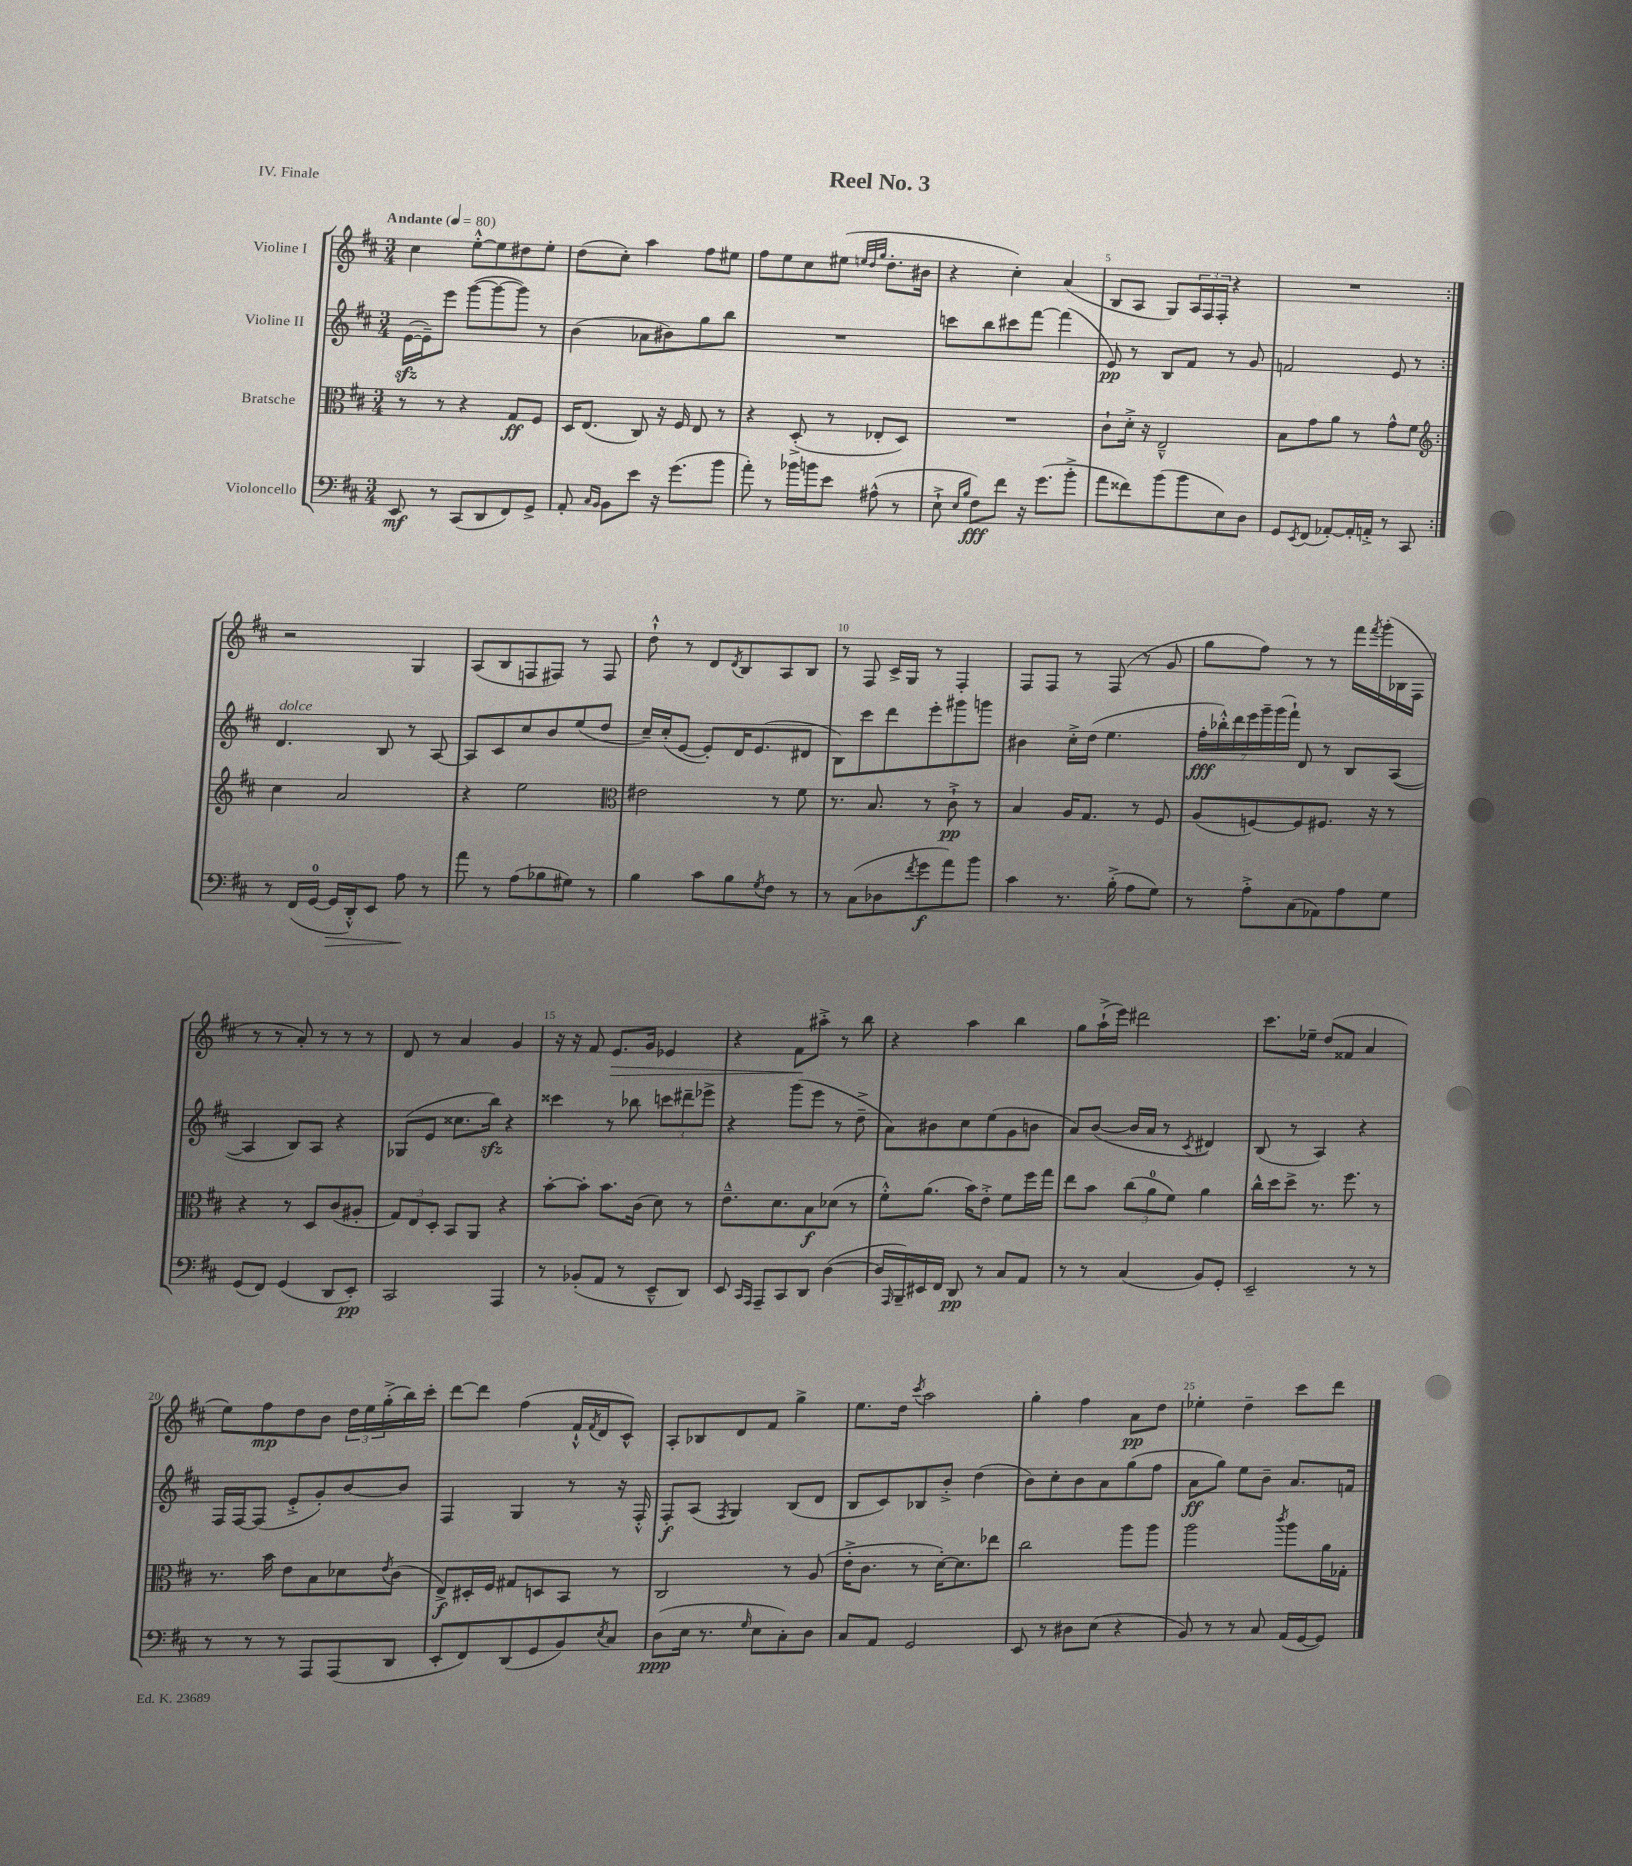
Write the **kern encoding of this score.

**kern	**dynam	**kern	**dynam	**kern	**dynam	**kern	**dynam
*part4	*part4	*part3	*part3	*part2	*part2	*part1	*part1
*staff4	*staff4	*staff3	*staff3	*staff2	*staff2	*staff1	*staff1
*I"Violoncello	*	*I"Bratsche	*	*I"Violine II	*	*I"Violine I	*
*clefF4	*	*clefC3	*	*clefG2	*	*clefG2	*
*k[f#c#]	*	*k[f#c#]	*	*k[f#c#]	*	*k[f#c#]	*
*M3/4	*	*M3/4	*	*M3/4	*	*M3/4	*
*MM80	*	*MM80	*	*MM80	*	*MM80	*
=1	=1	=1	=1	=1	=1	=1	=1
!	!	!	!	!	!	!LO:TX:a:B:t=Andante	!
8EE/	mf	8r	.	([16ezz\LL	.	4cc#\	.
.	.	.	.	16e~\J])	.	.	.
8r	.	8r	.	8eee\J	.	.	.
(8CC#/L	.	4r	.	([8ggg\L	.	[8ee'^^\L	.
8DD/	.	.	.	8ggg\_	.	8ee\]	.
8FF#/)	.	8G/L	ff	8ggg\J])	.	8dd#X\	.
8GG^/J	.	8F#/J	.	8r	.	8ee'\J	.
=2	=2	=2	=2	=2	=2	=2	=2
8AA'/	.	16D/KL	.	(4b\	.	(8dd\L	.
.	.	(8.E/J	.	.	.	.	.
16qqC#/LL	.	.	.	.	.	.	.
16qqBB/JJ	.	.	.	.	.	.	.
8BB\L	.	.	.	.	.	8cc#'\J)	.
8e\J	.	8C#/)	.	8a-X\L	.	4aa\	.
16r	.	16r	.	8b#X\)	.	.	.
(8.g\L	.	16F#/	.	.	.	.	.
.	.	8E/	.	8gg\	.	8ff#\L	.
8b\J	.	8r	.	8bb\J	.	8ee#X\J	.
=3	=3	=3	=3	=3	=3	=3	=3
8a'\)	.	4r	.	2.r	.	8ff#\L	.
8r	.	.	.	.	.	8ee\	.
16b-X\LL	.	(8D'^/	.	.	.	8cc#\	.
16bn\J	.	.	.	.	.	.	.
8e\J	.	8r	.	.	.	(8ee#X\J	.
.	.	.	.	.	.	32qqeen/LLL	.
.	.	.	.	.	.	32qqdd/	.
.	.	.	.	.	.	32qqgg/JJJ	.
(8A#X^^\	.	8E-X'/L	.	.	.	8.dd'\L	.
8r	.	8D/J)	.	.	.	.	.
.	.	.	.	.	.	16b#X\Jk	.
=4	=4	=4	=4	=4	=4	=4	=4
8E`^\	.	2.r	.	8cccn\L	.	4r	.
16qqE/LL	.	.	.	.	.	.	.
16qqB/JJ	.	.	.	.	.	.	.
8F#\L)	fff	.	.	8bb\	.	.	.
8f#\J	.	.	.	8ccc#X\	.	4cc#'\)	.
16r	.	.	.	[8fff#\J	.	.	.
(8.g\L	.	.	.	.	.	.	.
.	.	.	.	(4fff#\]	.	(4a/	.
8b'^\J	.	.	.	.	.	.	.
=5	=5	=5	=5	=5	=5	=5	=5
8a\L	.	8c#`\L	.	8e/)	pp	8B/L	.
8f##X\)	.	16d'^\Jk	.	8r	.	8A/J	.
.	.	16r	.	.	.	.	.
(8b\	.	2E~^^/	.	8B/L	.	8G/L)	.
8b\	.	.	.	8f#/J	.	24A/L	.
.	.	.	.	.	.	24F#/	.
.	.	.	.	.	.	24F#'/JJ	.
8E\)	.	.	.	8r	.	4r	.
8D\J	.	.	.	8g/	.	.	.
=6	=6	=6	=6	=6	=6	=6	=6
8GG/L	.	8B\L	.	2fn/	.	2.r	.
8qEE/	.	.	.	.	.	.	.
(8FF#/J	.	8g\	.	.	.	.	.
[8AA-X'/L)	.	8a\J	.	.	.	.	.
16AA-'/L]	.	8r	.	.	.	.	.
16AAn'^/JJ	.	.	.	.	.	.	.
8r	.	8g^^\L	.	8e/	.	.	.
8CC#/	.	8f#\J	.	8r	.	.	.
!!LO:LB:g=z
=7:|!	=7:|!	=7:|!	=7:|!	=7:|!	=7:|!	=7:|!	=7:|!
*	*	*clefG2	*	*	*	*	*
!	!	!	!	!LO:TX:a:i:t=dolce	!	!	!
8r	.	4cc#\	.	4.d/	.	2r	.
(16FF#/LL	.	.	.	.	.	.	.
[16GG/JJ	.	.	.	.	.	.	.
!	!LO:HP:b	!	!	!	!	!	!
16GG/LL]	>	2a/	.	.	.	.	.
16DD'^^/J)	.	.	.	.	.	.	.
8EE/J	.	.	.	8B/	.	.	.
8A\	.	.	.	8r	.	4G/	.
8r	]	.	.	[8A/	.	.	.
=8	=8	=8	=8	=8	=8	=8	=8
8a\	.	4r	.	8A/L]	.	(8A/L	.
8r	.	.	.	8c#/	.	8B/	.
(8A\L	.	2ee\	.	8cc#/	.	8Fn/	.
8B-X\	.	.	.	8b/	.	8F#X/J)	.
8G#X\J)	.	.	.	(8ee/	.	8r	.
8r	.	.	.	8dd/J	.	8F#/	.
=9	=9	=9	=9	=9	=9	=9	=9
*	*	*clefC3	*	*	*	*	*
4B\	.	2e#X\	.	16cc#~/LL)	.	8dd`^^\	.
.	.	.	.	(16cc#'/J	.	.	.
.	.	.	.	[8e/J	.	8r	.
8c#\L	.	.	.	8e'/L])	.	8d/L	.
.	.	.	.	.	.	8qd/	.
8B\	.	.	.	16d/K	.	8B/	.
.	.	.	.	(8.e/	.	.	.
8qG/	.	.	.	.	.	.	.
8F#\J	.	8r	.	.	.	8A/	.
8r	.	8f#\	.	8d#X/J	.	8B/J	.
=10	=10	=10	=10	=10	=10	=10	=10
8r	.	8.r	.	8B\L)	.	8r	.
(8C#\L	.	.	.	8ccc#\	.	8F#/	.
.	.	8.B/	.	.	.	.	.
8D-X\	.	.	.	8ddd\	.	16c#^/LL	.
.	.	.	.	.	.	16G/JJ	.
8qf#/	.	.	.	.	.	.	.
8g\	f	8r	.	8eee'\	.	8r	.
8a\)	.	8c#`^\	pp	8ggg#X\	.	4F#'/	.
8b\J	.	8r	.	8gggn\J	.	.	.
=11	=11	=11	=11	=11	=11	=11	=11
4c#\	.	4B/	.	4b#X\	.	8F#/L	.
.	.	.	.	.	.	8F#/J	.
8.r	.	16A/KL	.	16cc#'^\LL	.	8r	.
.	.	8.G/J	.	(16dd\JJ	.	.	.
.	.	.	.	4.ee\	.	(8F#/	.
(16B'^\	.	.	.	.	.	.	.
8A\L	.	8r	.	.	.	8r	.
8G\J)	.	8F#/	.	.	.	8g/	.
=12	=12	=12	=12	=12	=12	=12	=12
8r	.	(8A/L	.	28ff#'\LL	fff	8gg\L	.
.	.	.	.	28bb-X'^^\)	.	.	.
.	.	.	.	28ddd\	.	.	.
.	.	.	.	28eee\	.	.	.
8A'^\L	.	[8Fn/)	.	.	.	8ff#\J)	.
.	.	.	.	28ggg~\	.	.	.
.	.	.	.	(28ggg\	.	.	.
.	.	.	.	28fff#`\JJ)	.	.	.
(8C#\	.	8F/]	.	8d/	.	8r	.
8AA-X\)	.	8.F#X/J	.	8r	.	8r	.
8A\	.	.	.	8B/L	.	16fff#\LL	.
.	.	.	.	.	.	8qfff#/	.
.	.	16r	.	.	.	(16ggg'\	.
8G\J	.	8r	.	([8A/J	.	16B-X\	.
.	.	.	.	.	.	16F#\JJ	.
!!LO:LB:g=z
=13	=13	=13	=13	=13	=13	=13	=13
(8GG/L	.	4r	.	4A/]	.	8r	.
8FF#/J)	.	.	.	.	.	8r	.
(4GG/	.	8r	.	8B/L)	.	8a'/)	.
.	.	8D/L	.	8A/J	.	8r	.
8DD/L	.	(8c#/	.	4r	.	8r	.
8EE'/J)	pp	8A#X'/J	.	.	.	8r	.
=14	=14	=14	=14	=14	=14	=14	=14
2CC#/	.	12G/L)	.	(8G-X/L	.	8d/	.
.	.	12E/	.	.	.	.	.
.	.	.	.	8e/J	.	8r	.
.	.	12D'/J	.	.	.	.	.
.	.	8BB/L	.	8.cc##X\L	.	4a/	.
.	.	8AA/J	.	.	.	.	.
.	.	.	.	16bbzz\Jk)	.	.	.
4AAA/	.	4r	.	4r	.	4g/	.
=15	=15	=15	=15	=15	=15	=15	=15
8r	.	[8b'\L	.	4ccc##X\	.	16r	.
.	.	.	.	.	.	16r	.
(8BB-X'/L	.	8b'\J]	.	.	.	8f#/	.
!	!	!	!	!	!	!	!LO:HP:b
8AA/J	.	8.b\L	.	8r	.	8.e/L	>
8r	.	.	.	8bb-X\	.	.	.
.	.	(16c#\Jk	.	.	.	16g/Jk	.
8EE~^^/L	.	8d\)	.	12cccn\L	.	4e-X/	.
.	.	.	.	12ddd#X~\	.	.	.
8DD/J)	.	8r	.	.	.	.	.
.	.	.	.	12eee-X^\J	.	.	.
=16	=16	=16	=16	=16	=16	=16	=16
8EE/	.	8.e~^^\L	.	4r	.	4r	.
16qqCC#/LL	.	.	.	.	.	.	.
16qqAAA/JJ	.	.	.	.	.	.	.
8AAA~/L	.	.	.	.	.	.	.
.	.	8.d\	.	.	.	.	.
8CC#/	.	.	.	(8ggg\L	.	8f#\L	.
8DD/J	.	8B\	f	8eee\J	.	8aa#X'^\J	]
([4D\	.	(8d-X\J	.	8r	.	8r	.
.	.	8r	.	8dd~^\	.	8bb\	.
=17	=17	=17	=17	=17	=17	=17	=17
16D/LL]	.	8f#'^^\L)	.	8a\L)	.	4r	.
16qqAAA/	.	.	.	.	.	.	.
16BBB~/)	.	.	.	.	.	.	.
16EE#X/	.	(8.a\J	.	8b#X\	.	.	.
16FF#/JJ	.	.	.	.	.	.	.
8DD/	pp	.	.	8cc#\	.	4aa\	.
.	.	16b\KL)	.	.	.	.	.
8r	.	8e'^\J	.	(8ee\	.	.	.
8C#/L	.	8f#\L	.	8g\	.	4bb\	.
8AA/J	.	16ff#\L	.	8bn\J	.	.	.
.	.	16gg\JJ	.	.	.	.	.
=18	=18	=18	=18	=18	=18	=18	=18
8r	.	8ee\L	.	8a/L)	.	8gg\L	.
8r	.	8b\J	.	([8b/J	.	(16aa`^\L	.
.	.	.	.	.	.	16eee\JJ)	.
(4C#/	.	(12cc#\L	.	16b/LL]	.	2ddd#X\	.
.	.	.	.	16a/JJ	.	.	.
.	.	12a\	.	.	.	.	.
.	.	.	.	8r	.	.	.
.	.	12f#\J)	.	.	.	.	.
.	.	.	.	8qc#/	.	.	.
8BB/L)	.	4a\	.	4d#X/)	.	.	.
8GG'/J	.	.	.	.	.	.	.
=19	=19	=19	=19	=19	=19	=19	=19
2EE~/	.	16cc#^^\LL	.	(8B/	.	8.ccc#\L	.
.	.	16dd\J	.	.	.	.	.
.	.	8dd^\J	.	8r	.	.	.
.	.	.	.	.	.	16ee-X~\Jk	.
.	.	8.r	.	4A/)	.	(8dd/L	.
.	.	.	.	.	.	8f##X/J	.
.	.	8.ff#\	.	.	.	.	.
8r	.	.	.	4r	.	4a/	.
8r	.	8r	.	.	.	.	.
!!LO:LB:g=z
=20	=20	=20	=20	=20	=20	=20	=20
8r	.	8.r	.	16F#/LL	.	8ee\L)	.
.	.	.	.	[16F#/J	.	.	.
8r	.	.	.	(8F#/J]	.	8ff#\	mp
.	.	16b\	.	.	.	.	.
8r	.	8e\L	.	8e'^/L	.	8dd\	.
8AAA/L	.	8B\	.	8g'/)	.	8b\J	.
(8AAA/	.	8d-X\	.	[8b/	.	24dd\LL	.
.	.	.	.	.	.	24ee\	.
.	.	.	.	.	.	(24gg'^\	.
.	.	8qe/	.	.	.	.	.
8DD/J	.	(8c#\J	.	8b/J]	.	16bb\)	.
.	.	.	.	.	.	16ccc#'\JJ	.
=21	=21	=21	=21	=21	=21	=21	=21
8EE'/L	.	8E^/L)	f	4F#/	.	[8ddd\L	.
8FF#/)	.	16D#X'/L	.	.	.	8ddd\J]	.
.	.	16F#/JJ	.	.	.	.	.
(8DD/	.	8G#X/L	.	4G/	.	(4ff#\	.
8GG/	.	8Dn/	.	.	.	.	.
8BB/)	.	8BB/J	.	8r	.	16f#`^^/LL	.
.	.	.	.	.	.	8qf#/	.
.	.	.	.	.	.	16d/J	.
8qE/	.	.	.	.	.	.	.
8C#/J	.	8r	.	16r	.	8c#^^/J)	.
.	.	.	.	16F#'^^/	.	.	.
=22	=22	=22	=22	=22	=22	=22	=22
(8D\L	ppp	2C#/	.	8F#'/L	f	8A'/L	.
16E\Jk	.	.	.	(8A/J	.	8B-X/	.
8.r	.	.	.	.	.	.	.
.	.	.	.	8qF#/	.	.	.
.	.	.	.	4G/)	.	8d/	.
16qqG/	.	.	.	.	.	.	.
8E\L	.	.	.	.	.	8f#/J	.
8C#'\)	.	8r	.	(8B/L	.	4gg^\	.
8D\J	.	(8A/	.	8d/J	.	.	.
=23	=23	=23	=23	=23	=23	=23	=23
8C#/L	.	16e'^\KL	.	8B/L	.	8.ee\L	.
.	.	8.c#\J	.	.	.	.	.
8AA/J	.	.	.	8c#/)	.	.	.
.	.	.	.	.	.	16dd\Jk	.
.	.	.	.	.	.	8qccc#/	.
2GG/	.	8r	.	8B-X/	.	2aa\	.
.	.	[16d'\KL)	.	8b'^/J	.	.	.
.	.	8.d\]	.	.	.	.	.
.	.	.	.	(4dd\	.	.	.
.	.	8ee-X\J	.	.	.	.	.
=24	=24	=24	=24	=24	=24	=24	=24
8EE/	.	2cc#\	.	8b\L)	.	4gg'\	.
8r	.	.	.	8cc#'\	.	.	.
8D#X\L	.	.	.	8b\	.	4ff#\	.
(8E\J	.	.	.	8a\	.	.	.
4r	.	8aa\L	.	(8gg\	.	8a\L	pp
.	.	8aa\J	.	8ff#\J	.	8dd\J	.
=25	=25	=25	=25	=25	=25	=25	=25
8BB/)	.	2aa\	.	8a\L	ff	4ee-X'\	.
8r	.	.	.	8gg\J)	.	.	.
8r	.	.	.	8ee\L	.	4dd~\	.
8C#/	.	.	.	8b~\J	.	.	.
.	.	8qccc#/	.	.	.	.	.
(16AA/LL	.	8aa\L	.	8.a/L	.	8ccc#\L	.
[16GG/J	.	.	.	.	.	.	.
8GG/J])	.	16a\L	.	.	.	8ddd\J	.
.	.	16G-X'\JJ	.	16fn/Jk	.	.	.
==	==	==	==	==	==	==	==
*-	*-	*-	*-	*-	*-	*-	*-
